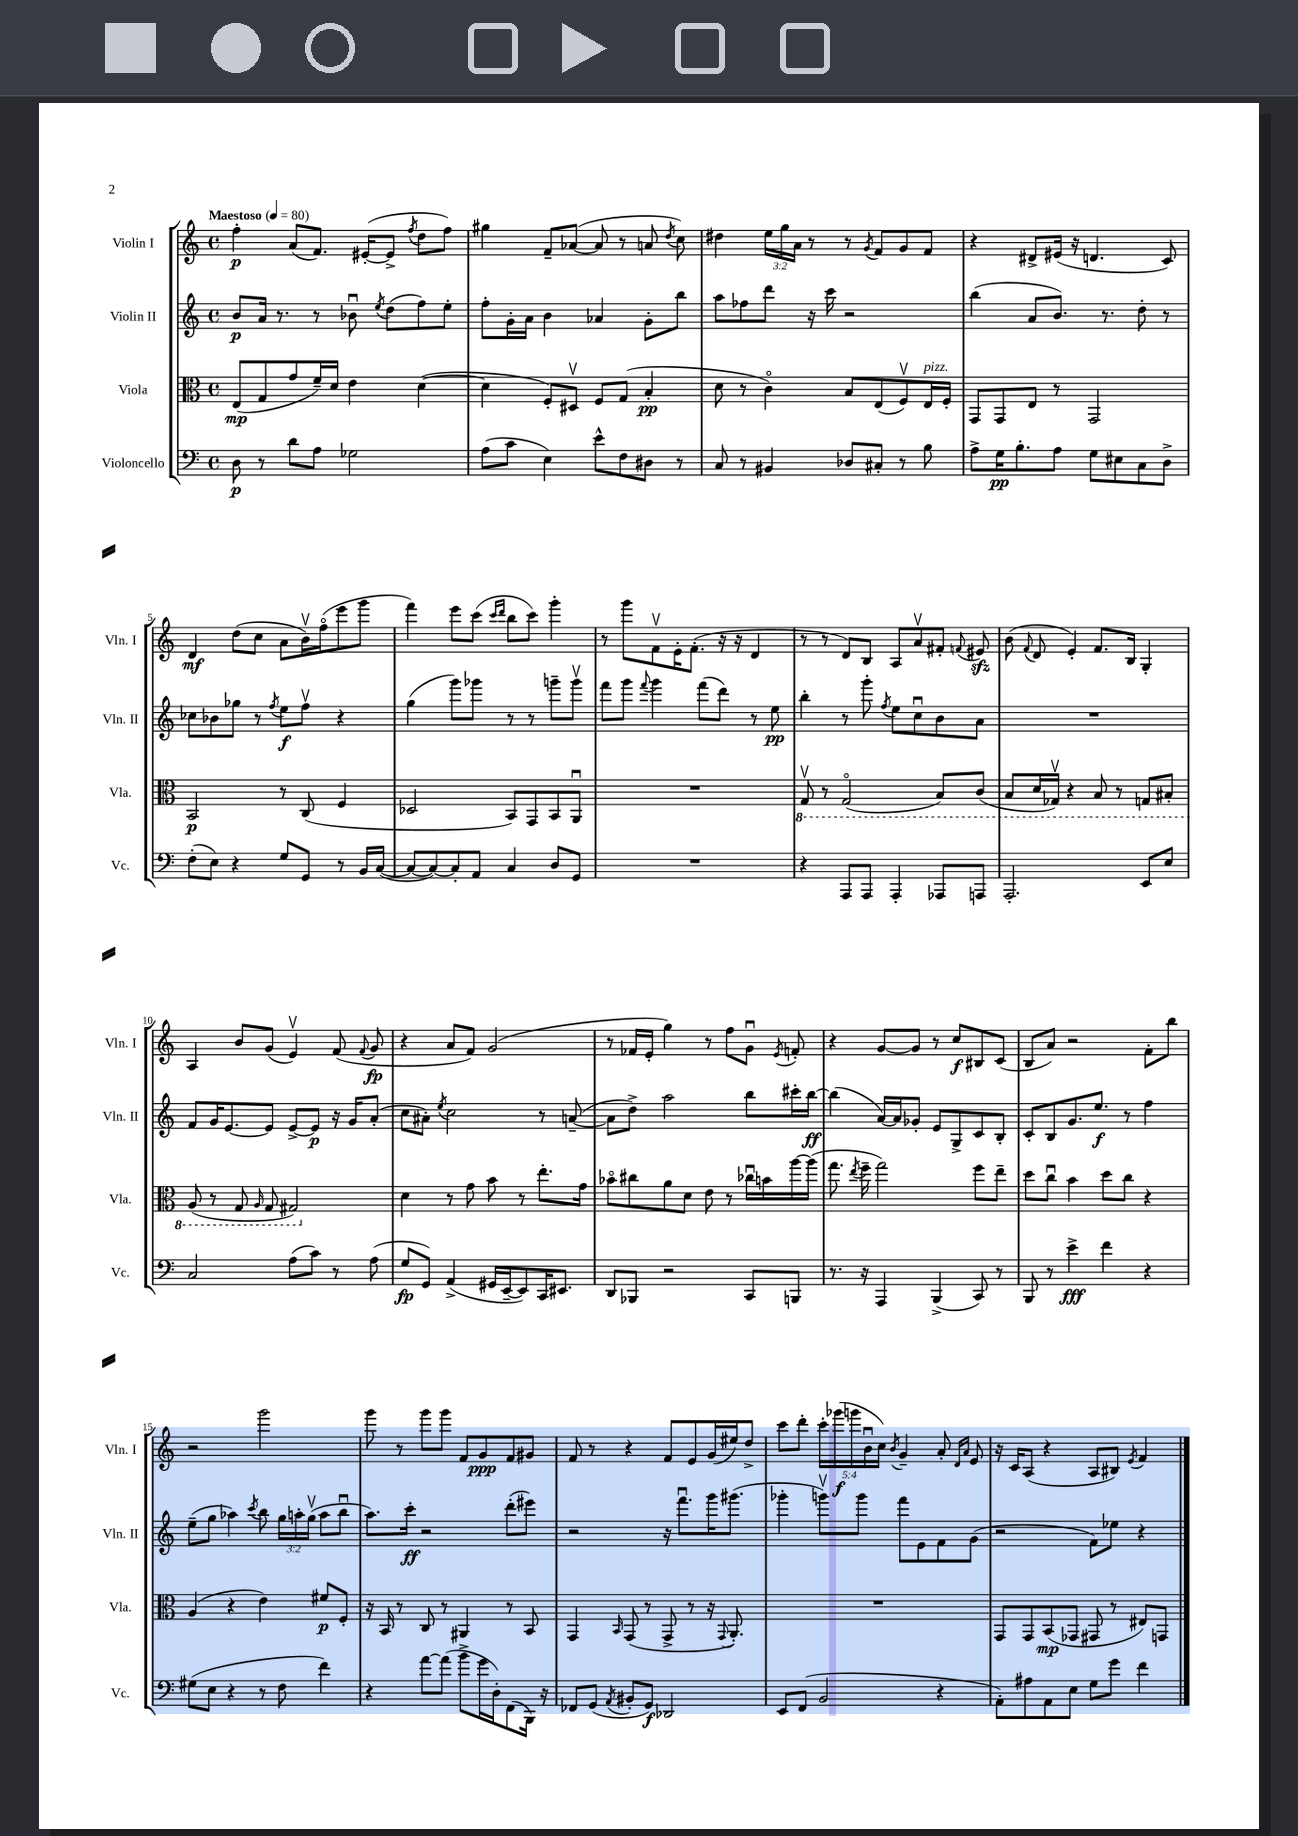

**kern	**kern	**kern	**kern
*staff4	*staff3	*staff2	*staff1
*clefF4	*clefC3	*clefG2	*clefG2
*k[]	*k[]	*k[]	*k[]
*M4/4	*M4/4	*M4/4	*M4/4
*met(c)	*met(c)	*met(c)	*met(c)
*MM80	*MM80	*MM80	*MM80
8D	(8E	8b	4ff'
8r	8G	16a	.
.	.	8.r	.
8d	8g	.	(8a
8A	16f~)	8r	8.f)
.	16d	.	.
2G-	4e	8b-u	.
.	.	.	([16e#'
.	.	8qee	.
.	.	(8dd	8e#^]
.	.	.	8qff
.	([4d	8ff)	8dd
.	.	8ee'	8ff)
=	=	=	=
(8A	4d]	8ff'	4gg#
8c	.	16g'	.
.	.	16a	.
4E)	8F')	4b	8f~
.	8D#v	.	([8a-
8e^^	8F	4a-	8a-]
8F	(8G	.	8r
8D#	4B'	8g'	8a
.	.	.	8qdd
8r	.	8bb	8cc)
=	=	=	=
8C	8d	8aa	4dd#
8r	8r	8ff-	.
4BB#	4co)	8ddd	24ee
.	.	.	24gg
.	.	.	24a
.	.	16r	8r
.	.	16ccc	.
8D-	8B	2r	8r
.	.	.	8qg
8C#'	(8E	.	8f
8r	8Fv)	.	8g
8B	16E	.	8f
.	16F'	.	.
=	=	=	=
8A^	8GG	(4bb	4r
16G	8GG	.	.
8.B'	.	.	.
.	8E	8a	8d#^
8A	8r	8.b)	(16e#
.	.	.	16r
8G	2GG	.	4.d
.	.	8.r	.
8E#	.	.	.
8C	.	8dd'	.
8D^	.	8r	8c)
=	=	=	=
(8F'	2BB	8cc-	4d
8E)	.	8b-	.
4r	.	8gg-	(8dd
.	.	8r	8cc
.	.	8qff	.
8G	8r	8ee	8a
8GG	(8C	8ffv	16bv)
.	.	.	(16ffo
8r	4F	4r	8eee
16BB	.	.	8ggg
([16C	.	.	.
=	=	=	=
8C_	2D-	(4gg	4fff)
8C_)	.	.	.
8C']	.	8ggg)	8eee
8AA	.	8ggg-	(8ccc
.	.	.	16qqccc
.	.	.	16qqddd
4C	8BB)	8r	8bb
.	8GG	8r	8ccc)
8D	8BB	8ggg~	4ggg'
8GG	8AAu	8gggv	.
=	=	=	=
1r	1r	8fff	8r
.	.	8ggg	8ggg
.	.	8qqfff	.
.	.	4ggg	8fv
.	.	.	16e'
.	.	.	(8.f'
.	.	(8fff	.
.	.	8ddd)	16r
.	.	.	16r
.	.	8r	4d
.	.	8ee	.
=	=	=	=
4r	8GGv	4bb'	8r
.	8r	.	8r
8AAA	(2GGo	8r	8d)
8AAA	.	8ggg'	8B
.	.	8qff	.
4AAA'	.	8ee	8A
.	.	8ccu	8av
8AAA-	8BB)	8b	8f#'
.	.	.	8qqf
8AAA	(8C	8a	8e#
=	=	=	=
2.AAA'	8BB	1r	(8b
.	.	.	8qqf
.	16D	.	8d
.	16GG-v)	.	.
.	4r	.	4e')
.	8BB	.	8.f
.	8r	.	.
.	.	.	16B
8EE	8GG	.	4G'
8E	8BB#'	.	.
=	=	=	=
2C	(8AA	8f	4A
.	8r	16g	.
.	.	[8.e	.
.	8GG	.	8b
.	16qqAA	.	.
.	8GG	8e]	(8g
(8A	2GG#)	[8e^	4ev)
8c)	.	8e]	.
8r	.	16r	(8f
.	.	16g	.
.	.	.	8qqf
(8A	.	(8a'	8g
=	=	=	=
8G	4d	8cc	4r
8GG)	.	8a#')	.
.	.	8qee	.
(4AA^	8r	2cc	8a
.	8g	.	8f)
16GG#	8b	.	(2g
[16EE~	.	.	.
8EE])	8r	.	.
16CC	8.ee'	8r	.
8.EE#	.	.	.
.	.	([8a~	.
.	16g	.	.
=	=	=	=
8DD	8b-o	8a]	8r
8BBB-	8cc#	8dd^)	16f-
.	.	.	16e'
2r	8a	2aa	4gg)
.	8d	.	.
.	8e	.	8r
.	8r	.	8ff
8CC	16cc-u	8bb	8gu
.	16b	.	.
.	.	.	8qe
8BBB	[16aa	16ccc#'	8f'
.	(16aa]	[16bb	.
=	=	=	=
8.r	8.gg	(4bb]	4r
.	8qee	.	.
16r	16ff~	.	.
4AAA	2gg)	[16a)	[8g
.	.	16a]	.
.	.	8g-'	8g]
(4BBB^	.	8e	8r
.	.	8G^	8cc
8CC)	8ff	8c	8B#
8r	8ee~	8B'	(8c
=	=	=	=
8BBB	8dd	8c'	8B
8r	8ccu	8B	8a)
4e^	4b	8.g	2r
.	.	8.ee	.
4f	8dd	.	.
.	8cc	8r	.
4r	4r	4ff	8f'
.	.	.	8bb
=	=	=	=
(8G#	(4A	(8ee~	2r
8E	.	8gg	.
4r	4r	4aa-)	.
.	.	8qccc	.
8r	4e)	8bb	2ggg
8F	.	24gg	.
.	.	24aa'	.
.	.	(24ggv	.
4f)	8f#	8aa	.
.	8F'	8bbu	.
=	=	=	=
4r	16r	8.aa)	8ggg
.	16BB	.	.
.	8r	.	8r
.	.	16ccc'	.
[8a	8C	2r	8ggg
(8a]	8r	.	8ggg
8b^	4AA#	.	8f
16g	.	.	8g
16D')	.	.	.
(8FF	8r	(8ddd'	8f
16BBB)	8BB	8eee#)	8g#
16r	.	.	.
=	=	=	=
8FF-	4GG	2r	8f
(8GG	.	.	8r
8qAA	16qqBB	.	.
8BB#'	(8GG	.	4r
8GG)	8r	.	.
2DD-	8GG^	16r	8f
.	.	8.fffu	.
.	8r	.	8e
.	16r	16ggg	(16g
.	8qqGG	.	.
.	8.AA')	(8.ggg#	16ee#)
.	.	.	8dd^
=	=	=	=
8EE	1r	4ggg-'	8ccc
(8FF	.	.	8ddd'
2BB	.	8gggv)	20ccc'
.	.	.	(20ggg-
.	.	.	20ggg
.	.	8ggg	.
.	.	.	20bu
.	.	.	20cc)
.	.	.	8qb
.	.	8fff	4g~
.	.	8e	.
4r	.	8f	8a'
.	.	.	16qqd
.	.	.	16qqa
.	.	(8g	8e
=	=	=	=
8AA')	8GG	2r	16r
.	.	.	16c
8A#	8GG	.	(8A
8AA	(8BB	.	4r
8E	8GG-	.	.
8G	8GG#	8f)	8A
8g	8r	8ee-	8B#)
.	.	.	8qe
4f	8E#)	4r	4f
.	8GG	.	.
==	==	==	==
*-	*-	*-	*-
